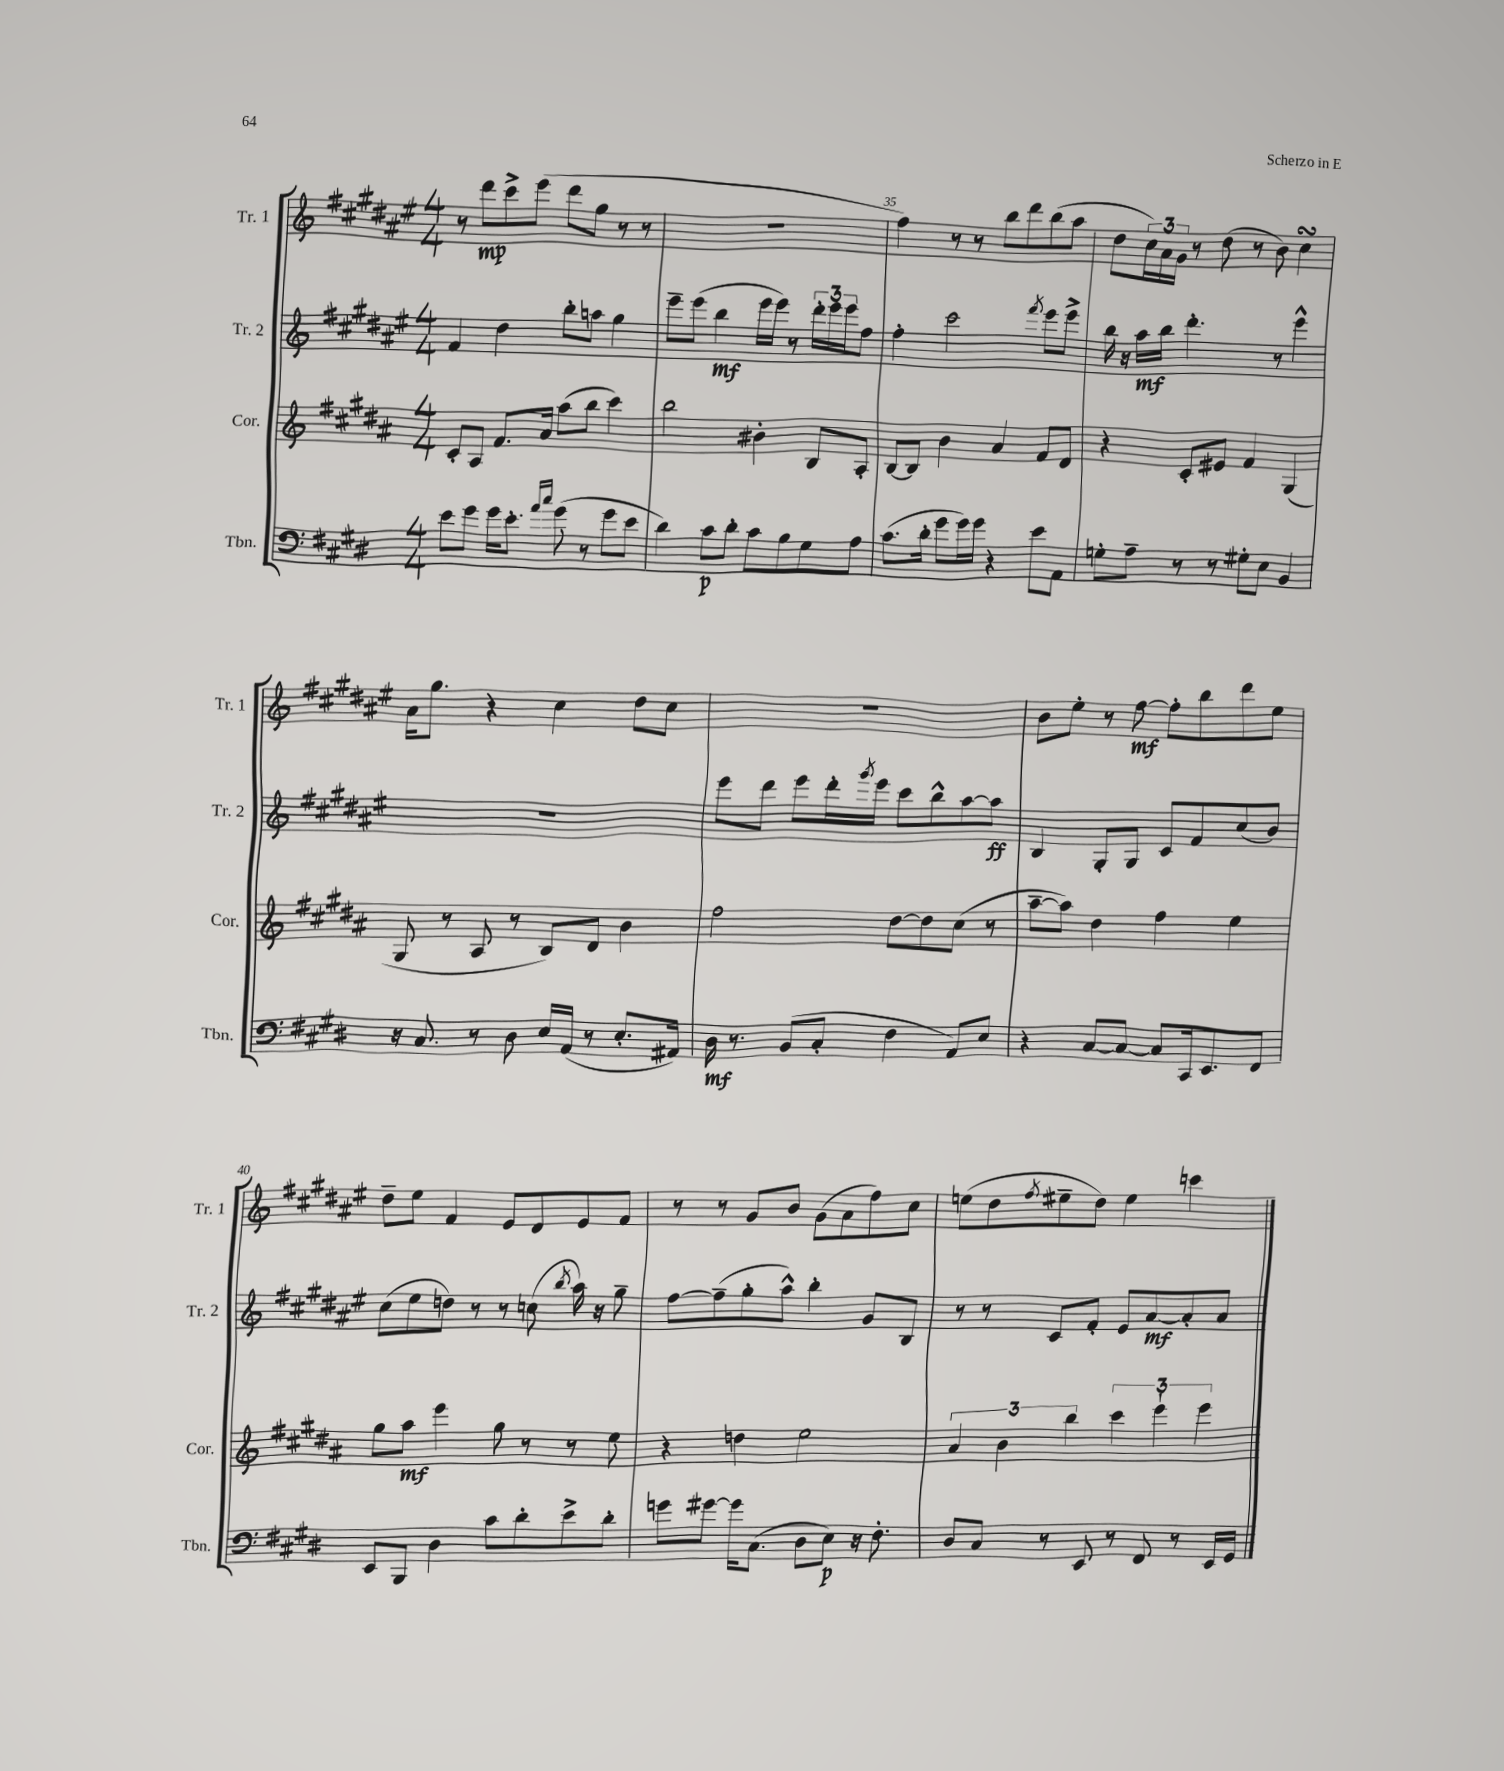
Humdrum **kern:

**kern	**kern	**kern	**kern
*staff4	*staff3	*staff2	*staff1
*clefF4	*clefG2	*clefG2	*clefG2
*k[f#c#g#d#]	*k[f#c#g#d#a#]	*k[f#c#g#d#a#e#]	*k[f#c#g#d#a#e#]
*M4/4	*M4/4	*M4/4	*M4/4
8e	8c#'	4f#	8r
8g#	8A#	.	8ddd#
16g#	8.f#	4dd#	8ccc#^
8.e'	.	.	.
.	.	.	(8eee#
.	16a#	.	.
16qqa	.	.	.
16qqcc#	.	.	.
(8g#	(8aa#	8bb'	8ddd#
8r	8bb	8aa	8gg#
8g#	4ccc#)	4gg#	8r
8e	.	.	8r
=	=	=	=
4d#)	2bb	8eee#~	1r
.	.	(8eee#	.
8c#	.	4bb	.
8d#'	.	.	.
8c#	4b#'	16eee#	.
.	.	16eee#)	.
8B	.	8r	.
8G#	8B	24ddd#'	.
.	.	24eee#	.
.	.	24eee#	.
8A	8A#'	8ff#	.
=	=	=	=
(8.c#	[8B	4ff#'	4ff#)
.	8B]	.	.
16d#'	.	.	.
8g#	4b	2ccc#	8r
16g#)	.	.	8r
16g#	.	.	.
4r	4a#	.	8bb
.	.	.	8ddd#
.	.	8qfff#	.
8e	8f#	8eee#	(8bb
8AA	8d#	8eee#^	8aa#
=	=	=	=
8G'	4r	16bb	8dd#
.	.	16r	.
8A~	.	16aa#	24cc#)
.	.	.	24a#
.	.	16bb	.
.	.	.	24g#
8r	8c#'	4.ddd#'	8r
8r	8e#	.	(8dd#
8G#'	4f#	.	8r
8E	.	8r	8b)
4BB	(4G#	4eee#^^	4cc#
=	=	=	=
16r	8G#	1r	16a#
8.C#	.	.	8.gg#
.	8r	.	.
8r	8A#	.	4r
8D#	8r	.	.
16E	8B)	.	4cc#
(16AA	.	.	.
8r	8d#	.	.
8.E'	4b	.	8dd#
.	.	.	8cc#
16AA#)	.	.	.
=	=	=	=
16D#	2ff#	8eee#	1r
8.r	.	.	.
.	.	8ddd#	.
(8BB	.	8eee#	.
8C#'	.	16ddd#'	.
.	.	8qggg#	.
.	.	16eee#	.
4F#	[8dd#	8ccc#	.
.	8dd#]	8bb^^	.
8AA)	(8cc#	[8aa#	.
8E	8r	8aa#]	.
=	=	=	=
4r	[8aa#~	4B	8b
.	8aa#])	.	8ee#'
[8C#	4dd#	8G#'	8r
8C#_	.	8G#	[8ff#
8C#]	4ff#	8c#	8ff#']
16CC#	.	8f#	8bb
8.EE	.	.	.
.	4ee	(8cc#	8ddd#
8FF#	.	8b)	8ee#
=	=	=	=
8EE	8gg#	(8cc#	8dd#~
8BBB	8aa#	8ee#	8ee#
4D#	4eee	8dd)	4f#
.	.	8r	.
8c#	8gg#	8r	8e#
8d#'	8r	(8cc	8d#
.	.	8qbb	.
8e^	8r	16aa#)	8e#
.	.	16r	.
8d#'	8ee	8gg#~	8f#
=	=	=	=
8g	4r	[8ff#	8r
[8g#	.	(8ff#~]	8r
16g#]	4dd	8gg#'	8g#
(8.C#	.	.	.
.	.	8aa#^^)	8b
8D#	2ee	4bb'	(8g#
8E)	.	.	8a#
16r	.	8g#	8ff#)
8.F#'	.	.	.
.	.	8B	8cc#
=	=	=	=
8D#	6a#	8r	(8ee
8C#	.	8r	8dd#
.	6b	.	.
.	.	.	8qff#
8r	.	8c#	8ee#~
.	6bb	.	.
8EE	.	8f#'	8dd#)
8r	6ccc#	8e#	4ee#
8FF#	.	[8a#	.
.	6eee`	.	.
8r	.	8a#']	4ccc
.	6eee	.	.
16EE	.	8a#	.
16GG#	.	.	.
==	==	==	==
*-	*-	*-	*-
